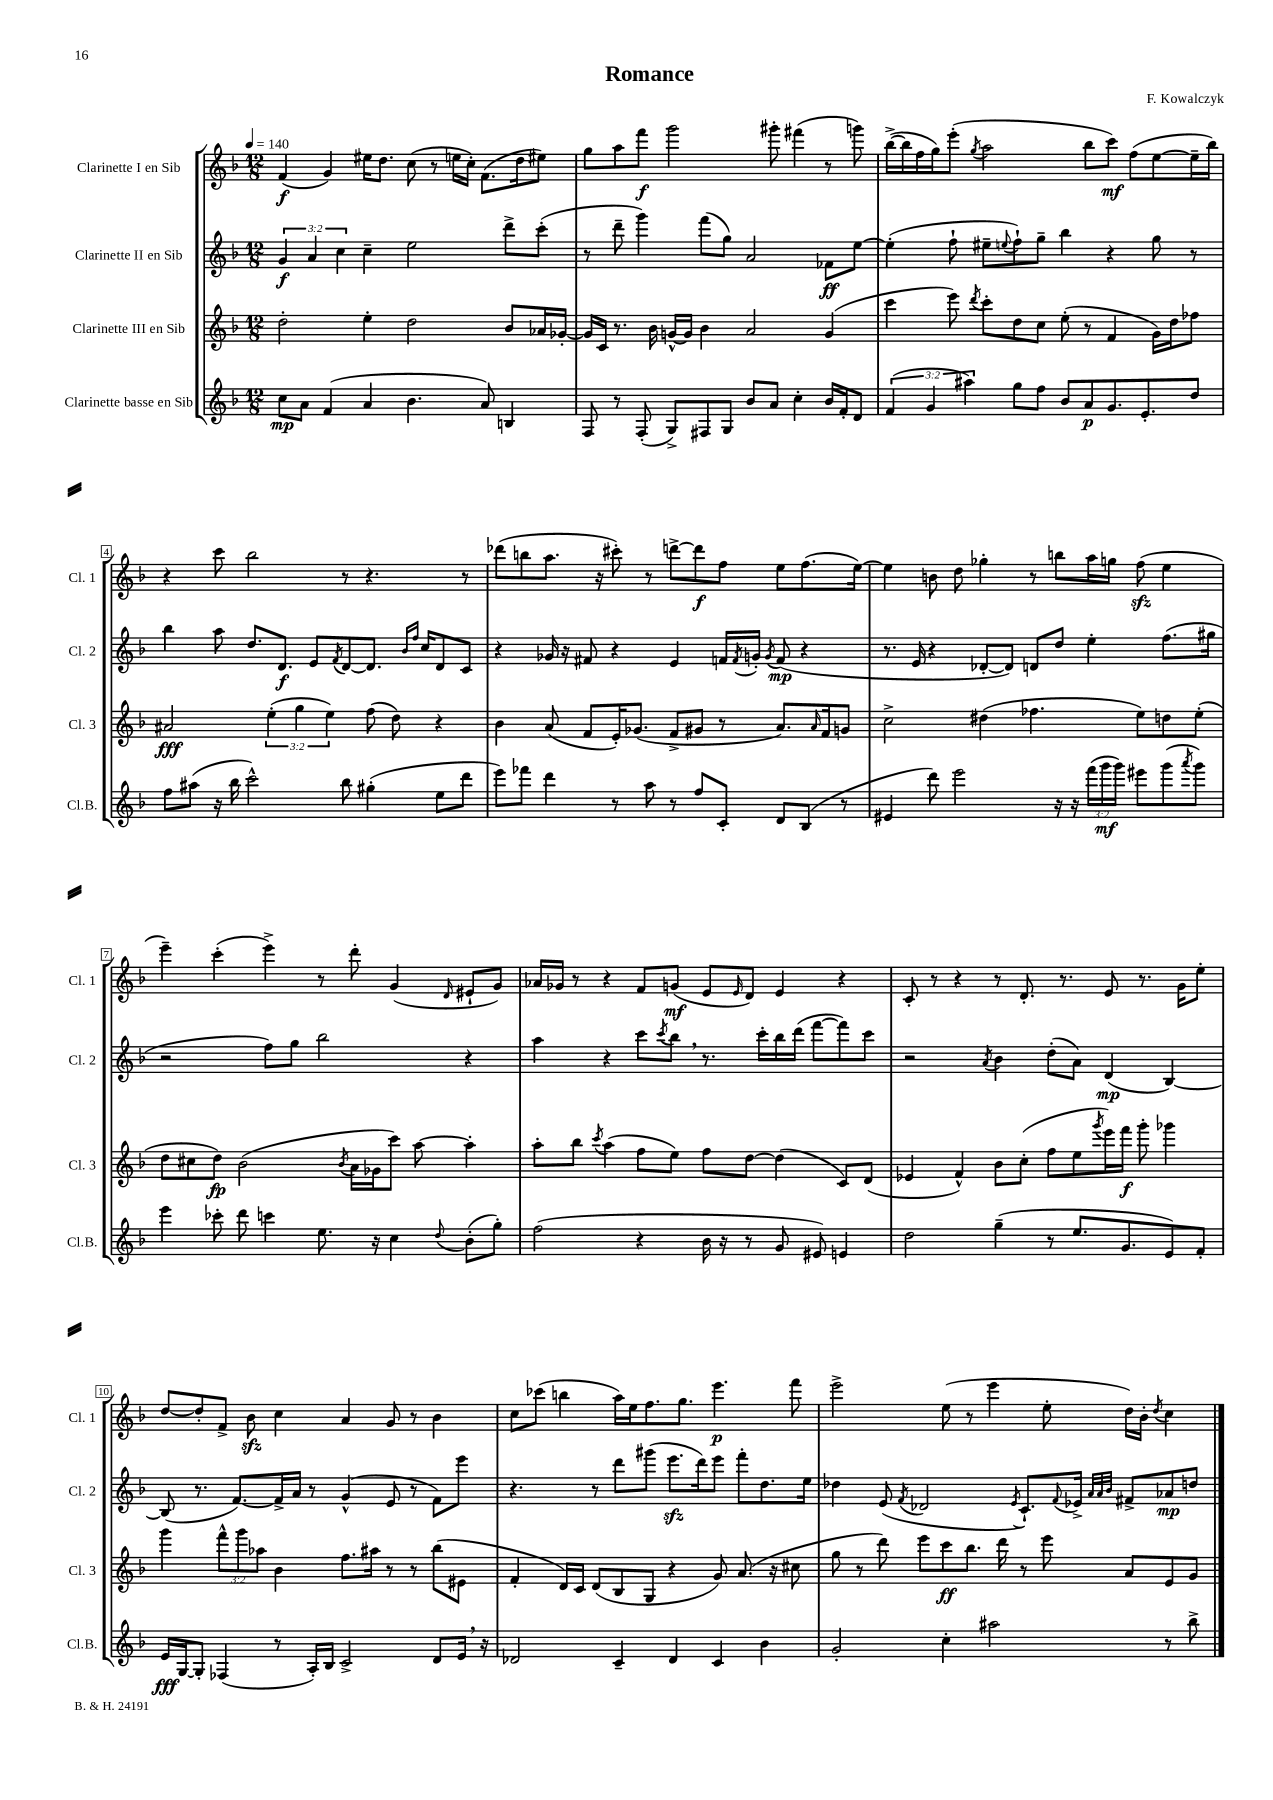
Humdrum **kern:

**kern	**kern	**kern	**kern
*staff4	*staff3	*staff2	*staff1
*clefG2	*clefG2	*clefG2	*clefG2
*k[b-]	*k[b-]	*k[b-]	*k[b-]
*M12/8	*M12/8	*M12/8	*M12/8
*MM140	*MM140	*MM140	*MM140
8cc\L	2dd'\	6g/	(4f/
8a\J	.	.	.
.	.	6a/	.
(4f/	.	.	4g/)
.	.	6cc\	.
4a/	4ee'\	4cc~\	16ee#\LK
.	.	.	8.dd\J
4.b-\	2dd\	2ee\	(8cc\
.	.	.	8r
.	.	.	16ee\LL
.	.	.	16cc'\JJ)
8a/)	.	.	(8.f\L
4B/	8b-/L	8ddd^\L	.
.	.	.	16dd\k
.	16a-/L	(8ccc'\J	8ee#\J)
.	[16g-'/JJ	.	.
=	=	=	=
8F/	16g-/]LL	8r	8gg\L
.	16c/JJ	.	.
8r	8.r	8ddd~\	8aa\
(8F'/	.	4ggg\)	8fff\J
.	16b-\	.	.
8G^/L)	[16g^^/LL	.	2ggg\
.	16g/]JJ	.	.
8F#/	4b-\	(8fff\L	.
8G/J	.	8gg\J)	.
8b-/L	2a/	2a/	.
8a/J	.	.	8ggg#'\
4cc'\	.	.	(4fff#\
16b-/LL	(4g/	8f-\L	8r
16f'/J	.	.	.
8d/J	.	[8ee\J	8ggg\)
=	=	=	=
(6f/	4ccc\	(4ee'\]	([16bb-^\LL
.	.	.	16bb-\]
.	.	.	16ff\
6g/	.	.	.
.	.	.	16gg\J)
.	8eee\)	8ff`\	(8eee'\J
6aa#\)	.	.	.
.	8qddd/	.	8qgg/
.	8ccc'\L	8ee#~\L	2aa\
.	.	8qqee/	.
8gg\L	8dd\	8ff`\)	.
8ff\J	8cc\J	8gg~\J	.
8b-/L	(8ee'\	4bb-\	.
8a/	8r	.	8bb-\L
8.g/	4f/	4r	8ccc\J)
.	.	.	(8ff\L
8.e'/	.	.	.
.	16g\LL)	8gg\	[8ee\
.	16dd\J	.	.
8dd/J	8ff-\J	8r	16ee~\]L
.	.	.	16bb-\JJ)
=	=	=	=
8ff\L	2a#/	4bb-\	4r
(8aa#\J	.	.	.
16r	.	8aa\	8ccc\
16bb-\	.	.	.
2ccc^^\)	.	8.dd/L	2bb-\
.	(6ee'\	.	.
.	.	8.d/J	.
.	6gg\	.	.
.	.	8e/L	.
.	6ee\)	.	.
.	.	8qf/	.
8bb-\	.	[8d/	8r
(4gg#'\	(8ff\	8.d/]J	4.r
.	8dd\)	.	.
.	.	16qqb-/LL	.
.	.	16qqff/JJ	.
.	.	16cc/LK	.
8ee\L	4r	8d/	.
8ddd\J	.	8c/J	8r
=	=	=	=
8eee\L)	4b-\	4r	(8ddd-\L
8fff-\J	.	.	8bb\
4ddd\	(8a/	16g-/	8.aa\J
.	.	16r	.
.	8f/L	8f#/	.
.	.	.	16r
8r	16e'/K)	4r	8ccc#'\)
.	(8.g-/J	.	.
8aa\	.	.	8r
8r	8f^/L	4e/	[8ddd^\L
8ff/L	8g#/J	.	8ddd\]
8c'/J	8r	16f/LL	8ff\J
.	.	8qf/	.
.	.	16g'/JJ	.
.	.	8qg/	.
8d/L	8.a/L)	(8f/	8ee\L
(8B-/J	.	4r	(8.ff\
.	16qqa/	.	.
.	16f/k	.	.
8r	8g/J	.	.
.	.	.	[16ee\Jk)
=	=	=	=
4e#/	2cc^\	8.r	4ee\]
.	.	16e/	.
8ddd\)	.	4r	8b\
2eee\	.	.	8dd\
.	(4dd#\	[8d-'/L	4gg-'\
.	.	8d-/]J)	.
.	4.ff-\	8d/L	8r
16r	.	8dd/J	8bb\L
16r	.	.	.
(24fff\LL	.	4ee'\	16aa\L
24ggg\	.	.	.
.	.	.	16gg\JJ
24ggg\JJ)	.	.	.
8eee#\L	8ee\L)	.	(8ff\
(8ggg\	8dd\	(8.ff\L	4ee\
8qaaa/	.	.	.
8ggg\J)	(8ee'\J	.	.
.	.	16gg#\Jk	.
=	=	=	=
4eee\	8dd\L	2r	4eee~\)
.	8cc#\	.	.
8ccc-'\	8dd\J)	.	(4ccc'\
8ddd\	(2b-\	.	.
4ccc\	.	8ff\L)	4eee^\)
.	.	8gg\J	.
8.ee\	.	2bb-\	8r
.	8qb-/	.	.
.	16a\LL	.	8ddd'\
16r	16g-\J	.	.
4cc\	8ccc\J)	.	(4g/
.	[8aa\	.	.
8qqdd/	.	.	16qqd/
(8b-'\L	4aa'\]	4r	8e#`/L
8gg'\J)	.	.	8g/J)
=	=	=	=
(2ff\	8aa'\L	4aa\	16a-/LL
.	.	.	16g-/JJ
.	8bb-\J	.	8r
.	8qccc/	.	.
.	(4aa\	4r	4r
4r	8ff\L	8ccc\L	8f/L
.	.	8qccc/	.
.	8ee\J)	8bb-\J	(8g/J
16b-\	8ff\L	8.r	8e/L
16r	.	.	.
.	.	.	16qqe/
8r	[8dd\J	.	8d/J)
.	.	16ccc'\LL	.
8g/	(4dd\]	16bb-\	4e/
.	.	(16ddd\JJ	.
8e#/)	.	[8fff\L	.
4e/	8c/L)	8fff\])	4r
.	(8d/J	8ccc\J	.
=	=	=	=
2dd\	4e-/	2r	8c'/
.	.	.	8r
.	4f^^/)	.	4r
.	.	8qa/	.
(4gg~\	8b-\L	4b-\	8r
.	(8cc'\J	.	8.d'/
8r	8ff\L	(8dd'\L	.
.	.	.	8.r
8.ee/L	8ee\	8a\J)	.
.	8qggg/	.	.
.	16eee\L)	(4d/	8e/
8.g/	16fff\JJ	.	.
.	8ggg'\	.	8.r
8e/)	4ggg-\	[4B-/)	.
.	.	.	16g\LK
8f'/J	.	.	8ee'\J
=	=	=	=
16e/LL	4ggg\	(8B-/]	[8dd/L
[16G/J	.	.	.
8G'/]J	.	8.r	8dd'/]
(4F-/	12fff^^\L	.	8f^/J
.	.	[8.f/L)	.
.	12ggg\	.	.
.	.	.	8b-\
.	12aa-\J	.	.
8r	4b-\	16f^/]L	4cc\
.	.	16a/JJ	.
16A'/LL)	.	8r	.
16B-/JJ	.	.	.
2c^/	8.ff\L	(4g^^/	4a/
.	16aa#\Jk	.	.
.	8r	8e/	8g/
.	8r	8r	8r
8d/L	(8bb-\L	8f\L)	4b-\
16e/Jk	8e#\J	8eee\J	.
16r	.	.	.
=	=	=	=
2d-/	4f'/	4.r	8cc\L
.	.	.	(8ccc-\J
.	16d/LL)	.	4bb\
.	16c/JJ	.	.
.	(8d/L	8r	.
4c~/	8B-/	8ddd\L	16aa\LL)
.	.	.	16ee\J
.	8G/J	(8ggg#\J	8.ff\
4d-/	4r	8.eee\L	.
.	.	.	8.gg\J
.	.	16ddd\k)	.
4c/	8g/)	8eee\J	4.eee\
.	(8.a/	8fff'\L	.
4b-\	.	8.dd\	.
.	16r	.	.
.	8cc#\	.	8fff\
.	.	16ee\Jk	.
=	=	=	=
2g'/	8gg\	4dd-\	2eee^\
.	8r	.	.
.	8ddd\)	(8e/	.
.	.	8qf/	.
.	8eee\L	2d-/	.
4cc'\	8ccc\	.	(8ee\
.	8.bb-\J	.	8r
2aa#\	.	.	4eee\
.	16ddd\	.	.
.	.	8qe/	.
.	8r	8.c`/L)	.
.	8eee\	.	8ee'\
.	.	8qqf/	.
.	.	16e-^/Jk	.
.	.	32qqa/LLL	.
.	.	32qqa/	.
.	.	32qqb-/JJJ	.
.	8a/L	8f#^/L	16dd\LL)
.	.	.	16b-'\JJ
.	.	.	8qdd/
8r	8e/	8a-/	4cc\
8bb-^\	8g/J	8dd/J	.
==	==	==	==
*-	*-	*-	*-
